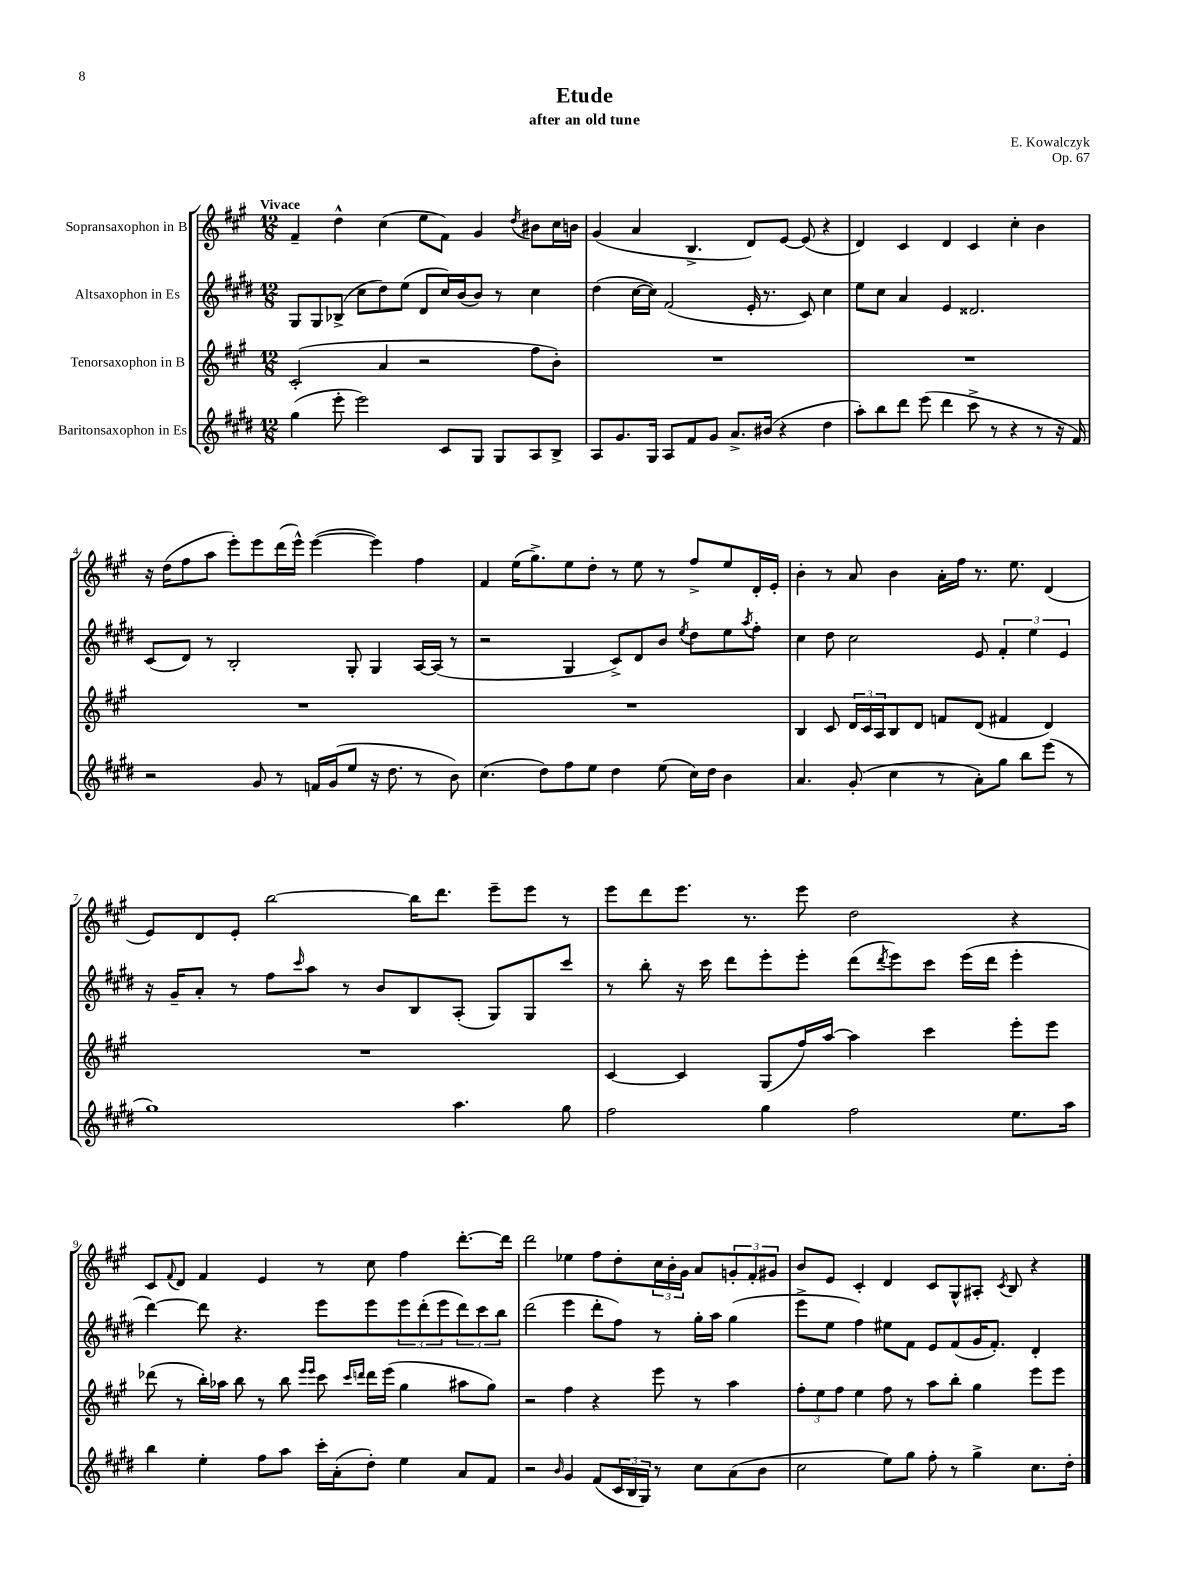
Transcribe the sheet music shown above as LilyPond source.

\header { title = "Etude" composer = "E. Kowalczyk" subtitle = "after an old tune" opus = "Op. 67" }
<<
\new StaffGroup <<
\new Staff = "s0" \with { instrumentName = "Sopransaxophon in B" } {
    \clef treble \key a \major \numericTimeSignature \time 12/8 \tempo "Vivace"
    fis'4-- d''4-^ cis''4( e''8 fis'8) gis'4 \acciaccatura { d''8 } bis'8 cis''16 b'16 |
    gis'4( a'4 b4.-> d'8) e'8~ e'8( r4 |
    d'4) cis'4 d'4 cis'4 cis''4-. b'4 |
    r16 d''16( fis''8 a''8 e'''8-.) e'''8 d'''16( e'''16-^) e'''4~( e'''4) fis''4 |
    fis'4 e''16( gis''8.->) e''8 d''8-. r8 e''8 r8 fis''8-> e''8 d'16-. e'16-. |
    b'4-. r8 a'8 b'4 a'16-. fis''16 r8. e''8. d'4( |
    e'8) d'8 e'8-. b''2~ b''16 d'''8. e'''8-- e'''8 r8 |
    e'''8 d'''8 e'''8. r8. e'''8 d''2 r4 |
    cis'8 \appoggiatura { fis'8 } d'8 fis'4 e'4 r8 cis''8 fis''4 d'''8.~-. d'''16 |
    d'''2 ees''4 fis''8 d''8-. \tuplet 3/2 { cis''16 b'16-. gis'16 } a'8 \tuplet 3/2 { g'8-. fis'8-. gis'8 } |
    b'8 e'8 cis'4-. d'4 cis'8 gis8-^ ais8-. \acciaccatura { cis'8 } b8 r4 \bar "|." |
}
\new Staff = "s1" \with { instrumentName = "Altsaxophon in Es" } {
    \clef treble \key e \major \numericTimeSignature \time 12/8
    gis8 gis8 bes8->( cis''8 dis''8) e''8( dis'8 cis''16) b'16( b'8) r8 cis''4 |
    dis''4( cis''16~ cis''16) fis'2( e'16-. r8. cis'8) cis''4 |
    e''8 cis''8 a'4 e'4 disis'2. |
    cis'8( dis'8) r8 b2-. gis8-. gis4 a16~ a16( r8 |
    r2 gis4 cis'8->) dis'8 b'8 \acciaccatura { e''8 } dis''8 e''8 \acciaccatura { a''8 } fis''8-. |
    cis''4 dis''8 cis''2 e'8 \tuplet 3/2 { fis'4-. e''4 e'4 } |
    r16 gis'16-- a'8-. r8 fis''8 \grace { cis'''16 } a''8 r8 b'8 b8 a8-.( gis8) gis8 cis'''8 |
    r8 b''8-. r16 cis'''16 dis'''8 e'''8-. e'''8-. dis'''8( \acciaccatura { dis'''8 } e'''8) cis'''8 e'''16( dis'''16 e'''4-. |
    dis'''4~) dis'''8 r4. e'''8 e'''8 \tuplet 3/2 { e'''8 dis'''8-.( e'''8 } \tuplet 3/2 { dis'''8) cis'''8 b''8 } |
    dis'''2( e'''4 dis'''8-. fis''8) r8 gis''16-. a''16 gis''4( |
    e'''8-> e''8 fis''4) eis''8 fis'8 e'8 fis'8( gis'16 fis'8.-.) dis'4-. \bar "|." |
}
\new Staff = "s2" \with { instrumentName = "Tenorsaxophon in B" } {
    \clef treble \key a \major \numericTimeSignature \time 12/8
    cis'2-.( a'4 r2 fis''8 b'8-.) |
    R1. |
    R1. |
    R1. |
    R1. |
    b4 cis'8 \tuplet 3/2 { d'16 cis'16 a16 } b8 d'8 f'8 d'8( fis'4 d'4) |
    R1. |
    cis'4~ cis'4 gis8( fis''16) a''16~ a''4 cis'''4 e'''8-. e'''8 |
    des'''8( r8 b''16-.) aes''16 b''8 r8 b''8 \grace { e'''16 e'''16 } cis'''8 \grace { cis'''16 d'''16 } d'''16 e'''16( gis''4 ais''8 gis''8) |
    r2 fis''4 r4 e'''8 r8 a''4 |
    \tuplet 3/2 { fis''8-. e''8 fis''8 } e''4 fis''8 r8 a''8 b''8-. gis''4 e'''8 e'''8 \bar "|." |
}
\new Staff = "s3" \with { instrumentName = "Baritonsaxophon in Es" } {
    \clef treble \key e \major \numericTimeSignature \time 12/8
    gis''4( e'''8-. e'''2) cis'8 gis8 gis8 a8 b8-> |
    a8 gis'8. gis16 a8 fis'8 gis'8 a'8.-> bis'16( r4 dis''4 |
    a''8-.) b''8 dis'''8 e'''8( dis'''4 cis'''8-> r8 r4 r8 r16 fis'16) |
    r2 gis'8 r8 f'16 gis'16( e''8 r16 dis''8. r8 b'8) |
    cis''4.( dis''8) fis''8 e''8 dis''4 e''8( cis''16) dis''16 b'4 |
    a'4. gis'8-.( cis''4 r8 a'8-.) gis''8 b''8 e'''8( r8 |
    gis''1) a''4. gis''8 |
    fis''2 gis''4 fis''2 e''8. a''16 |
    b''4 e''4-. fis''8 a''8 cis'''16-. a'16-.( dis''8-.) e''4 a'8 fis'8 |
    r2 \grace { b'16 } gis'4 fis'8( \tuplet 3/2 { cis'16 b16 gis16) } r8 cis''8 a'8( b'8 |
    cis''2 e''8) gis''8 fis''8-. r8 gis''4-> cis''8. dis''16-. \bar "|." |
}
>>
>>
